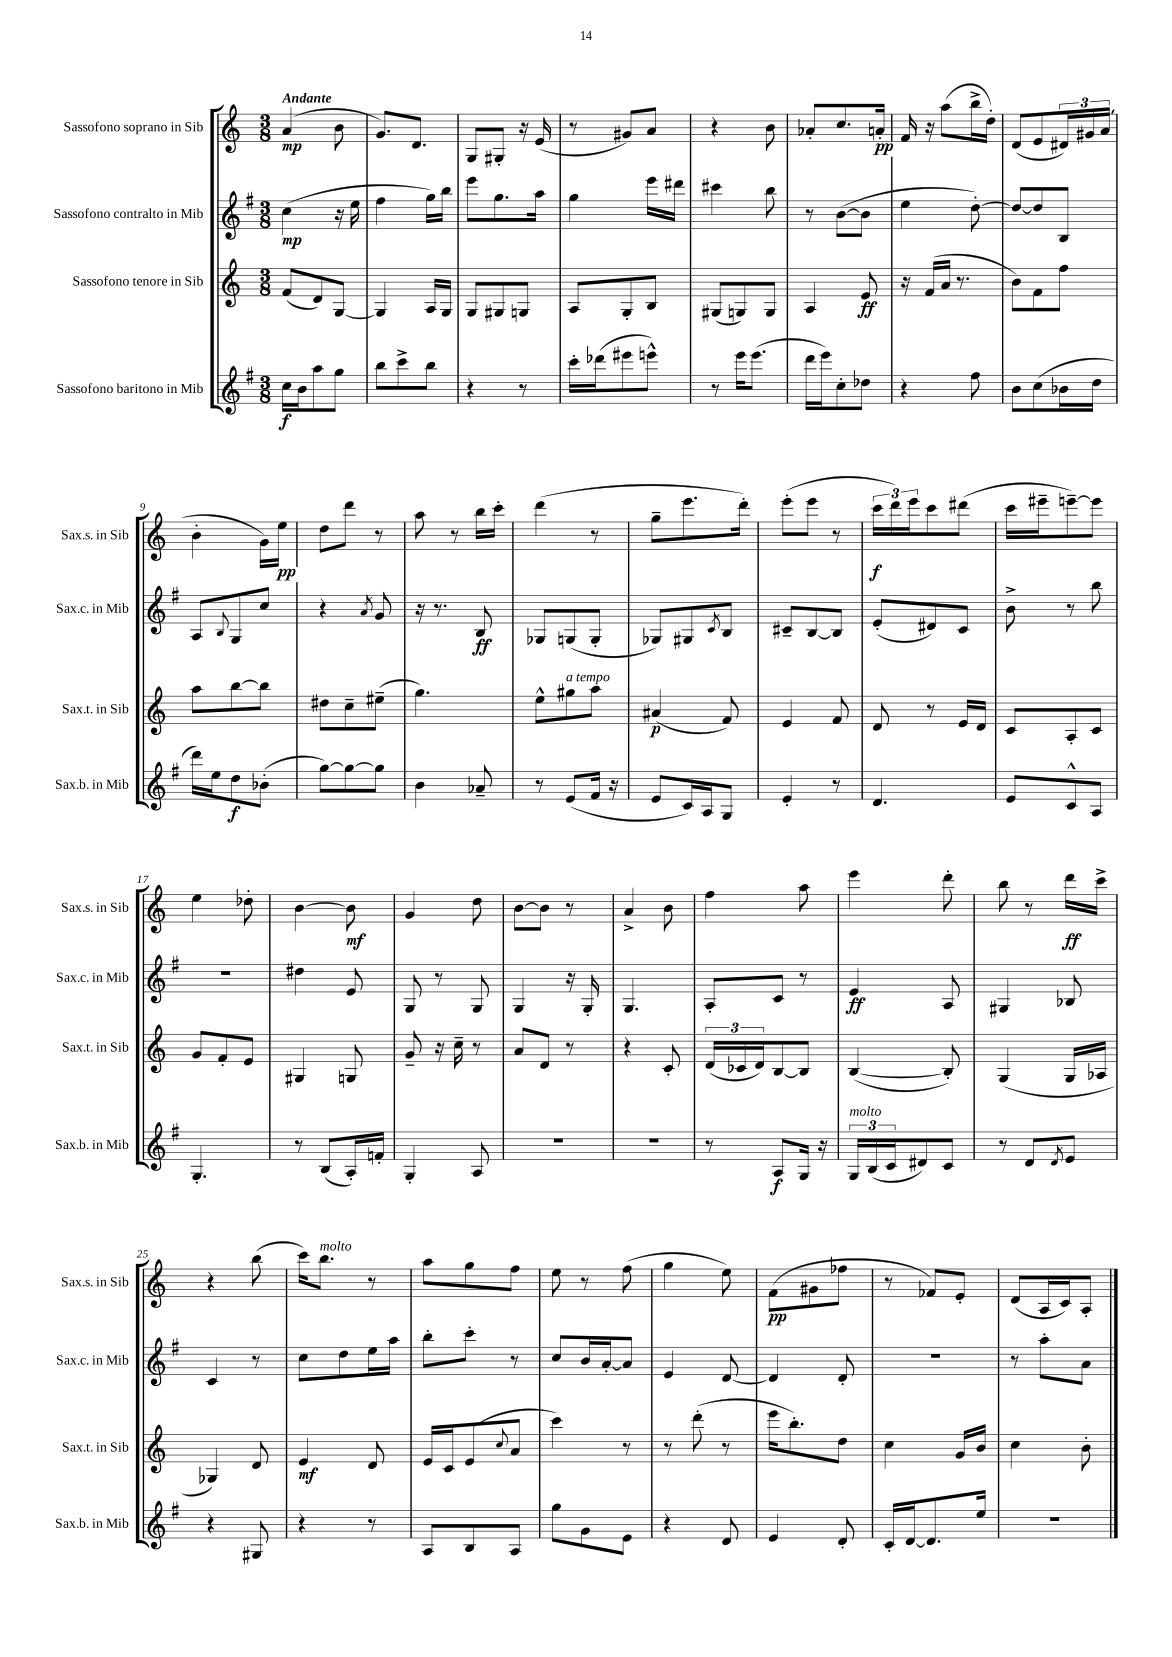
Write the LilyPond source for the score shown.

<<
\new StaffGroup <<
\new Staff = "s0" \with { instrumentName = "Sassofono soprano in Sib" shortInstrumentName = "Sax.s. in Sib" } {
    \clef treble \key c \major \numericTimeSignature \time 3/8 \tempo "Andante"
    a'4\mp( b'8 |
    g'8.) d'8. |
    g8 gis8-. r16 e'16( |
    r8 gis'8) a'8 |
    r4 b'8 |
    aes'8-. c''8. a'16-.\pp |
    f'16 r16 a''8( b''16-> d''16-.) |
    d'8( e'8 \tuplet 3/2 { dis'16) gis'16 a'16( } |
    b'4-. g'16) e''16\pp |
    d''8 d'''8 r8 |
    a''8 r8 b''16 c'''16-. |
    d'''4( r8 |
    g''8-- e'''8. d'''16-.) |
    e'''8-.( e'''8 r8 |
    \tuplet 3/2 { c'''16\f d'''16) e'''16 } c'''8 dis'''8( |
    c'''16 eis'''16-- e'''8~--) e'''8 |
    e''4 des''8-. |
    b'4~ b'8\mf |
    g'4 d''8 |
    b'8~ b'8 r8 |
    a'4-> b'8 |
    f''4 a''8 |
    e'''4 d'''8-. |
    b''8 r8 d'''16\ff c'''16-> |
    r4 b''8( |
    c'''16) b''8.^\markup { \italic "molto" } r8 |
    a''8 g''8 f''8 |
    e''8 r8 f''8( |
    g''4 e''8) |
    f'8\pp( gis'8 fes''8 |
    r8 fes'8) e'8-. |
    d'8( a16 c'16) a8-. \bar "|." |
}
\new Staff = "s1" \with { instrumentName = "Sassofono contralto in Mib" shortInstrumentName = "Sax.c. in Mib" } {
    \clef treble \key g \major \numericTimeSignature \time 3/8
    c''4\mp( r16 e''16 |
    fis''4 g''16) b''16 |
    e'''8 g''8. a''16 |
    g''4 e'''16 dis'''16 |
    cis'''4 b''8 |
    r8 b'8~( b'8 |
    e''4 d''8~-.) |
    d''8~ d''8 b8 |
    a8 \appoggiatura { b8 } g8 c''8 |
    r4 \acciaccatura { a'8 } g'8 |
    r16 r8. b8\ff |
    ges8 g8( g8-. |
    ges8) gis8 \acciaccatura { c'8 } b8 |
    cis'8-- b8~ b8 |
    e'8-.( dis'8) c'8 |
    b'8-> r8 b''8 |
    R4. |
    dis''4 e'8 |
    g8 r8 g8 |
    g4 r16 g16-. |
    g4. |
    a8-. c'8 r8 |
    e'4\ff a8 |
    gis4 bes8 |
    c'4 r8 |
    c''8 d''8 e''16 a''16 |
    b''8-. c'''8-. r8 |
    c''8 b'16 a'16~-. a'8 |
    e'4 d'8~ |
    d'4 d'8-. |
    R4. |
    r8 a''8-. a'8 \bar "|." |
}
\new Staff = "s2" \with { instrumentName = "Sassofono tenore in Sib" shortInstrumentName = "Sax.t. in Sib" } {
    \clef treble \key c \major \numericTimeSignature \time 3/8
    f'8( d'8) g8~ |
    g4 a16 g16 |
    g8 gis8 g8 |
    a8 g8-. b8 |
    gis8( g8) g8 |
    a4 e'8\ff |
    r16 f'16( a'16 r8. |
    b'8) f'8 f''8 |
    a''8 b''8~ b''8 |
    dis''8 c''8-- eis''8--( |
    g''4.) |
    e''8-^ gis''8^\markup { \italic "a tempo" } a''8 |
    ais'4\p( f'8) |
    e'4 f'8 |
    d'8 r8 e'16 d'16 |
    c'8 a8-. c'8 |
    g'8 f'8-. e'8 |
    gis4 g8 |
    g'8-- r16 c''16-- r8 |
    a'8 d'8 r8 |
    r4 c'8-. |
    \tuplet 3/2 { d'16( ces'16 d'16) } b8~ b8 |
    b4~( b8-.) |
    g4( g16 aes16 |
    ges4) d'8 |
    e'4\mf d'8 |
    e'16 c'16 e'8( \appoggiatura { c''8 } a'8 |
    c'''4) r8 |
    r8 d'''8-.( r8 |
    e'''16 b''8.-.) d''8 |
    c''4 g'16 b'16 |
    c''4 b'8-. \bar "|." |
}
\new Staff = "s3" \with { instrumentName = "Sassofono baritono in Mib" shortInstrumentName = "Sax.b. in Mib" } {
    \clef treble \key g \major \numericTimeSignature \time 3/8
    c''16\f b'16 a''8 g''8 |
    b''8 c'''8-> b''8 |
    r4 r8 |
    c'''16-. des'''16( eis'''8 e'''8-^) |
    r8 e'''16 e'''8.( |
    d'''16 e'''16) c''8-. des''8 |
    r4 fis''8 |
    b'8 c''8( bes'16 d''16 |
    d'''16) e''16 d''8\f bes'8-.( |
    g''8~) g''8~ g''8 |
    b'4 aes'8-- |
    r8 e'8( fis'16 r16 |
    e'8 c'16) a16 g8 |
    e'4-. r8 |
    d'4. |
    e'8 c'8-^ a8 |
    g4.-. |
    r8 b8( a16-.) f'16-. |
    g4-. a8 |
    R4. |
    R4. |
    r8 a8\f g16 r16 |
    \tuplet 3/2 { g16^\markup { \italic "molto" } b16( c'16 } dis'8) c'8 |
    r8 d'8 \acciaccatura { d'8 } e'8 |
    r4 gis8 |
    r4 r8 |
    a8 b8 a8 |
    g''8 g'8 e'8 |
    r4 d'8 |
    e'4 d'8-. |
    c'16-. d'16~ d'8. e''16 |
    R4. \bar "|." |
}
>>
>>
